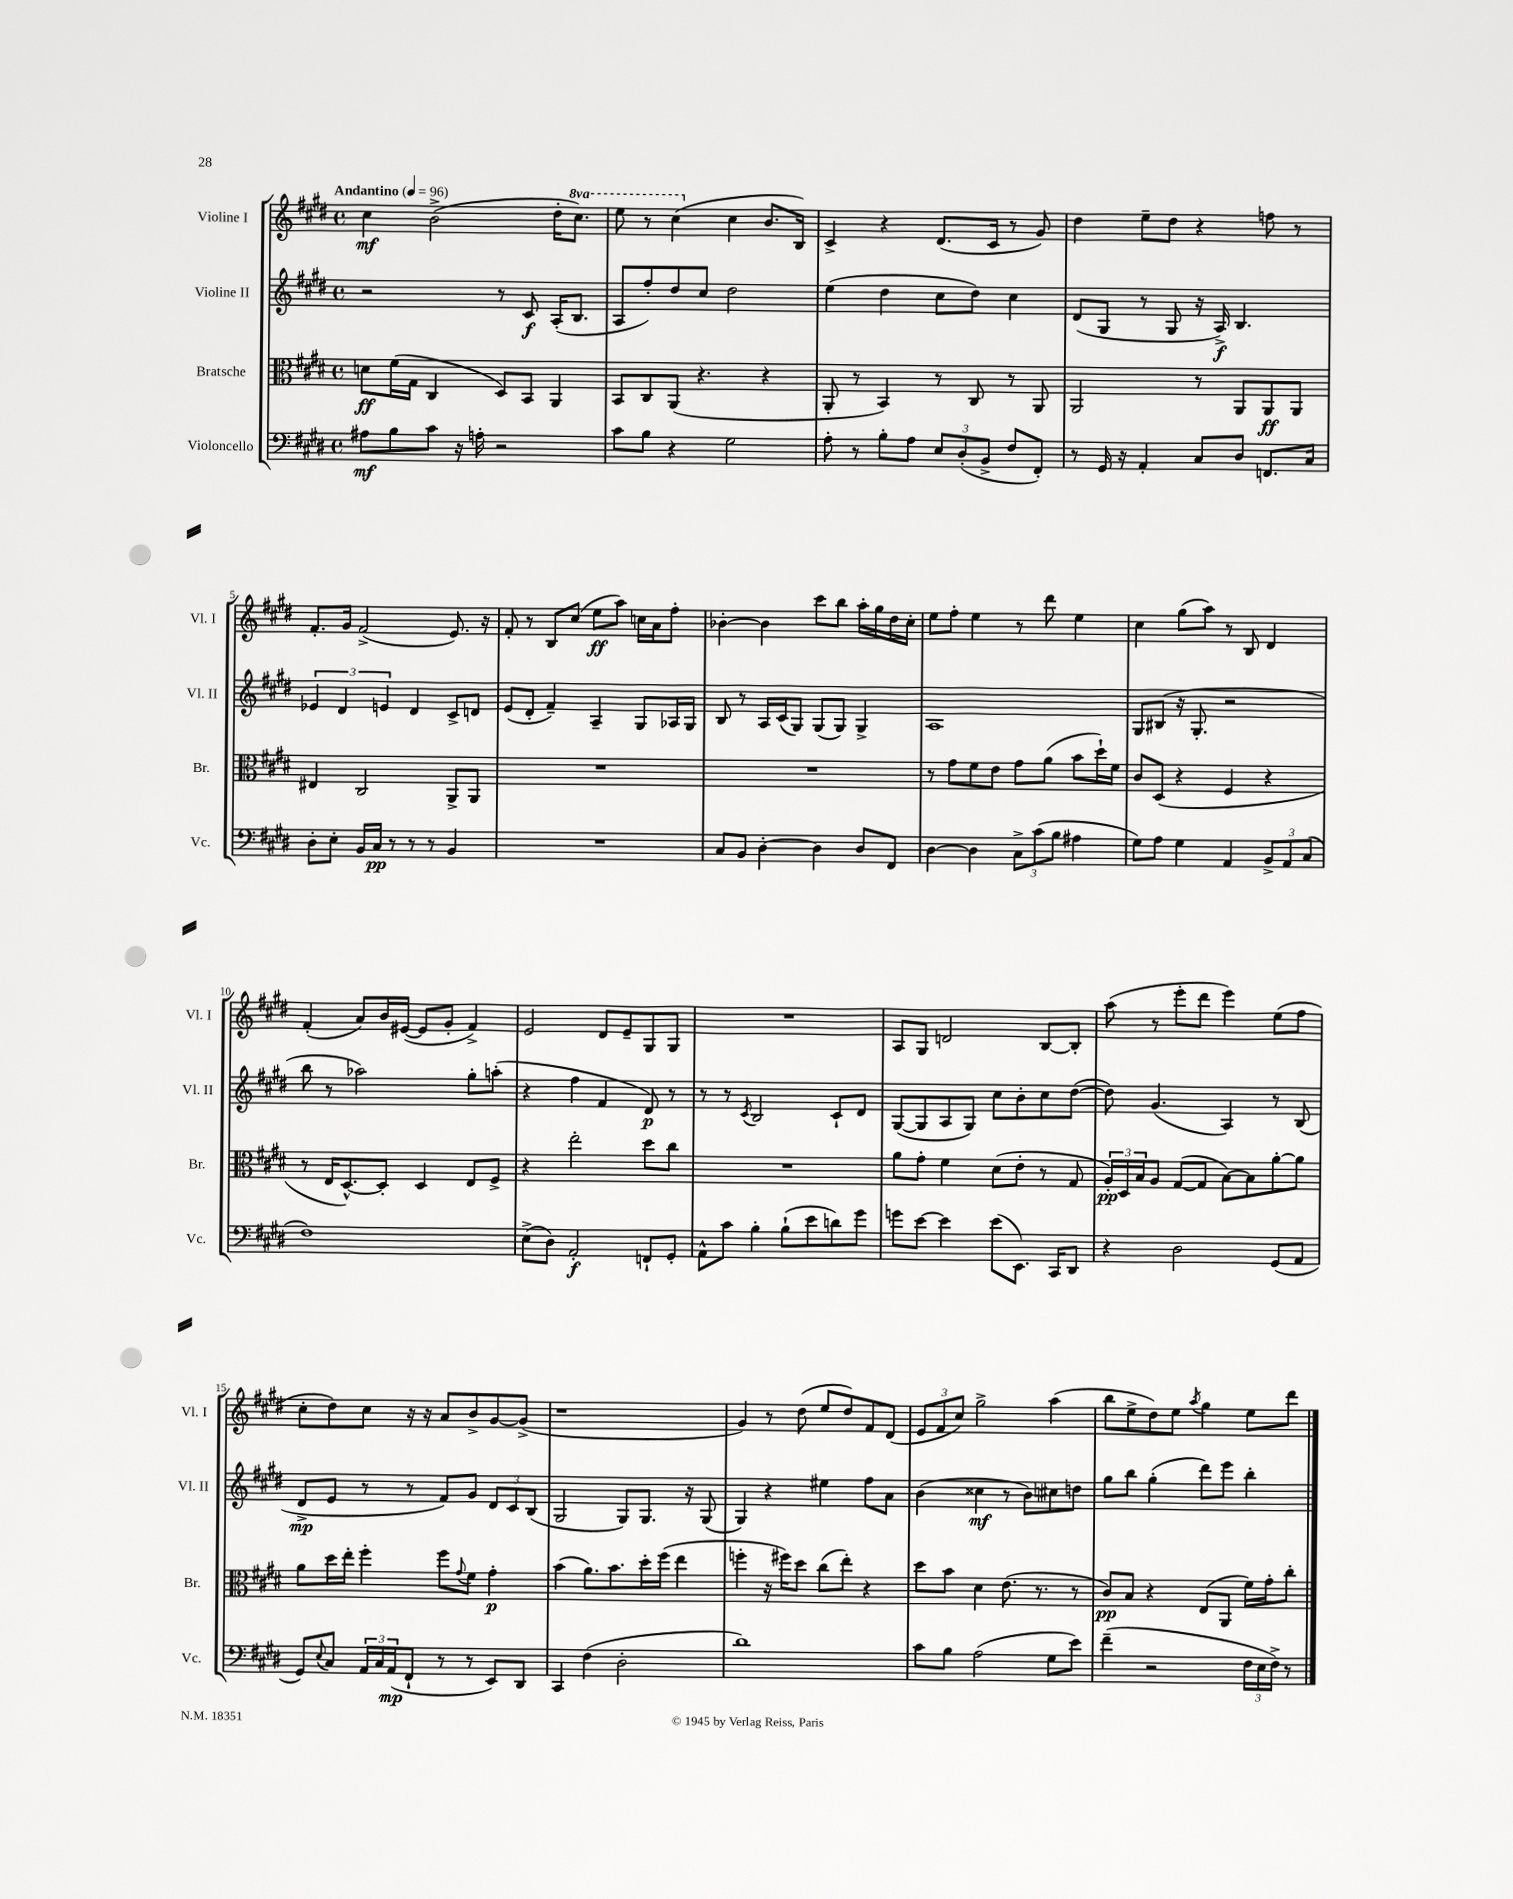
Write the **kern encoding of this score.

**kern	**dynam	**kern	**dynam	**kern	**dynam	**kern	**dynam
*part4	*part4	*part3	*part3	*part2	*part2	*part1	*part1
*staff4	*staff4	*staff3	*staff3	*staff2	*staff2	*staff1	*staff1
*I"Violoncello	*	*I"Bratsche	*	*I"Violine II	*	*I"Violine I	*
*I'Vc.	*	*I'Br.	*	*I'Vl. II	*	*I'Vl. I	*
*clefF4	*	*clefC3	*	*clefG2	*	*clefG2	*
*k[f#c#g#d#]	*	*k[f#c#g#d#]	*	*k[f#c#g#d#]	*	*k[f#c#g#d#]	*
*M4/4	*	*M4/4	*	*M4/4	*	*M4/4	*
*met(c)	*	*met(c)	*	*met(c)	*	*met(c)	*
*MM96	*	*MM96	*	*MM96	*	*MM96	*
=1	=1	=1	=1	=1	=1	=1	=1
!	!	!	!	!	!	!LO:TX:a:B:t=Andantino	!
8A#X\L	mf	8dn\L	ff	2r	.	4cc#\	mf
8B\	.	(16f#\L	.	.	.	.	.
.	.	16G#\JJ	.	.	.	.	.
8c#\J	.	4C#/	.	.	.	(2b^\	.
16r	.	.	.	.	.	.	.
16An'\	.	.	.	.	.	.	.
2r	.	8D#/L)	.	8r	.	.	.
.	.	8BB/J	.	8c#/	f	.	.
.	.	4AA/	.	(16A'/KL	.	16dd#'\KL	.
*	*	*	*	*	*	*8va	*
.	.	.	.	8.B/J	.	8.ccc#\J)	.
=2	=2	=2	=2	=2	=2	=2	=2
8c#\L	.	8BB/L	.	8A/L	.	8eee\	.
8B\J	.	8C#/	.	8ff#'/)	.	8r	.
4r	.	(8AA/J	.	8dd#/	.	(4ccc#\	.
.	.	4.r	.	8cc#/J	.	.	.
*	*	*	*	*	*	*X8va	*
2G#\	.	.	.	2dd#\	.	4cc#\	.
.	.	4r	.	.	.	8.b/L	.
.	.	.	.	.	.	16B/Jk)	.
=3	=3	=3	=3	=3	=3	=3	=3
8A'\	.	8AA'/	.	(4ee\	.	4c#^/	.
8r	.	8r	.	.	.	.	.
8B'\L	.	4BB/)	.	4dd#\	.	4r	.
8A\J	.	.	.	.	.	.	.
12E/L	.	8r	.	8cc#\L	.	(8.d#/L	.
(12D#'/	.	.	.	.	.	.	.
.	.	8C#/	.	8dd#\J)	.	.	.
12BB^/J	.	.	.	.	.	.	.
.	.	.	.	.	.	16c#/Jk	.
8F#/L	.	8r	.	4cc#\	.	8r	.
8FF#'/J)	.	8AA/	.	.	.	8g#/)	.
=4	=4	=4	=4	=4	=4	=4	=4
8r	.	2AA/	.	(8d#/L	.	4dd#\	.
16GG#/	.	.	.	8G#/J	.	.	.
16r	.	.	.	.	.	.	.
4AA'/	.	.	.	8r	.	8ee~\L	.
.	.	.	.	8G#/	.	8dd#\J	.
8C#/L	.	8r	.	16r	.	4r	.
.	.	.	.	16A^/)	f	.	.
8D#/J	.	8AA/L	.	4.B/	.	.	.
8.FFn/L	.	8AA/	ff	.	.	8ffn\	.
.	.	8AA/J	.	.	.	8r	.
16C#/Jk	.	.	.	.	.	.	.
!!LO:LB:g=z
=5	=5	=5	=5	=5	=5	=5	=5
8D#'\L	.	4E#X/	.	6e-X/	.	8.f#'/L	.
8E'\J	.	.	.	.	.	.	.
.	.	.	.	6d#/	.	.	.
.	.	.	.	.	.	16g#/Jk	.
16BB/LL	.	2C#/	.	.	.	(2f#^/	.
16C#/JJ	pp	.	.	.	.	.	.
.	.	.	.	6en/	.	.	.
8r	.	.	.	.	.	.	.
8r	.	.	.	4d#/	.	.	.
8r	.	.	.	.	.	.	.
4BB/	.	8AA^/L	.	8c#^/L	.	8.e/)	.
.	.	8AA/J	.	8dn/J	.	.	.
.	.	.	.	.	.	16r	.
=6	=6	=6	=6	=6	=6	=6	=6
1r	.	1r	.	(8e/L	.	8f#'/	.
.	.	.	.	8d#'/J	.	8r	.
.	.	.	.	4f#~/)	.	8B/L	.
.	.	.	.	.	.	(8cc#/J	.
.	.	.	.	4A~/	.	8ee\L	ff
.	.	.	.	.	.	8aa\J)	.
.	.	.	.	8G#/L	.	16ccn\LL	.
.	.	.	.	.	.	16a\J	.
.	.	.	.	16A-X/L	.	8ff#'\J	.
.	.	.	.	16G#/JJ	.	.	.
=7	=7	=7	=7	=7	=7	=7	=7
8C#/L	.	1r	.	8B/	.	[4b-X'\	.
8BB/J	.	.	.	8r	.	.	.
[4D#'\	.	.	.	16A/LL	.	4b-\]	.
.	.	.	.	(16c#/J	.	.	.
.	.	.	.	8G#/J)	.	.	.
4D#\]	.	.	.	(8G#/L	.	8ccc#\L	.
.	.	.	.	8G#/J)	.	8bb\J	.
8D#/L	.	.	.	4G#^/	.	16aa'\LL	.
.	.	.	.	.	.	16gg#\	.
8FF#/J	.	.	.	.	.	16dd#\	.
.	.	.	.	.	.	16cc#'\JJ	.
=8	=8	=8	=8	=8	=8	=8	=8
[4D#\	.	8r	.	1A	.	8ee\L	.
.	.	8g#\L	.	.	.	8ff#'\J	.
4D#\]	.	8f#\	.	.	.	4ee\	.
.	.	8e\J	.	.	.	.	.
12C#^\L	.	8g#\L	.	.	.	8r	.
(12c#\	.	.	.	.	.	.	.
.	.	(8a\J	.	.	.	8ddd#\	.
12B\J	.	.	.	.	.	.	.
4A#X\	.	8b\L	.	.	.	4ee\	.
.	.	16dd#`\L)	.	.	.	.	.
.	.	16f#\JJ	.	.	.	.	.
=9	=9	=9	=9	=9	=9	=9	=9
8G#\L)	.	8c#/L	.	8G#/L	.	4cc#\	.
8A\J	.	(8D#/J	.	(8B#X/J	.	.	.
4G#\	.	4r	.	16r	.	(8gg#\L	.
.	.	.	.	8.G#'/	.	.	.
.	.	.	.	.	.	8aa\J)	.
4AA/	.	4F#/	.	2r	.	8r	.
.	.	.	.	.	.	8B/	.
12BB^/L	.	4r	.	.	.	4d#/	.
12AA/	.	.	.	.	.	.	.
(12C#/J	.	.	.	.	.	.	.
!!LO:LB:g=z
=10	=10	=10	=10	=10	=10	=10	=10
1F#)	.	8r	.	8bb\	.	(4f#'/	.
.	.	16E/KL	.	8r	.	.	.
.	.	[8.D#^^/)	.	.	.	.	.
.	.	.	.	2aa-X\)	.	8a/L)	.
.	.	8D#'/J]	.	.	.	16b/L	.
.	.	.	.	.	.	([16e#X/JJ	.
.	.	4D#/	.	.	.	8e#/L]	.
.	.	.	.	.	.	8g#'/J	.
.	.	8E/L	.	8gg#'\L	.	4f#^/)	.
.	.	8F#^/J	.	(8aan'\J	.	.	.
=11	=11	=11	=11	=11	=11	=11	=11
(8E^\L	.	4r	.	4r	.	2e/	.
8D#\J)	.	.	.	.	.	.	.
2AA'/	f	2ee'\	.	4ff#\	.	.	.
.	.	.	.	4f#/	.	8d#/L	.
.	.	.	.	.	.	8e~/	.
8FFn`/L	.	8dd#\L	.	8d#/)	p	8G#/	.
8GG#'/J	.	8cc#\J	.	8r	.	8G#/J	.
=12	=12	=12	=12	=12	=12	=12	=12
8AA^^\L	.	1r	.	8r	.	1r	.
8c#\J	.	.	.	8r	.	.	.
.	.	.	.	8qc#/	.	.	.
4B'\	.	.	.	2B/	.	.	.
(8B`\L	.	.	.	.	.	.	.
8e\	.	.	.	.	.	.	.
8dn\)	.	.	.	8c#`/L	.	.	.
8g#\J	.	.	.	8d#/J	.	.	.
=13	=13	=13	=13	=13	=13	=13	=13
8gn\L	.	8a\L	.	([8G#/L	.	8A/L	.
[8e\J	.	8g#'\J	.	8G#/]	.	8G#/J	.
4e\]	.	4f#\	.	8A/	.	2dn/	.
.	.	.	.	8G#/J)	.	.	.
(8e\L	.	(8d#\L	.	8cc#\L	.	.	.
8.EE\J)	.	8e'\J	.	8b'\	.	.	.
.	.	8r	.	8cc#\	.	[8B/L	.
16CC#/KL	.	.	.	.	.	.	.
8DD#/J	.	8G#/	.	([8dd#\J	.	8B'/J]	.
=14	=14	=14	=14	=14	=14	=14	=14
4r	.	24A'/LL)	pp	8dd#\])	.	(8aa\	.
.	.	24D#/	.	.	.	.	.
.	.	24B/J	.	.	.	.	.
.	.	8A/J	.	(4.g#/	.	8r	.
2D#\	.	([8G#/L	.	.	.	8eee'\L	.
.	.	8G#/J]	.	.	.	8ddd#\J	.
.	.	[8B\L)	.	4A/)	.	4eee\)	.
.	.	8B\]	.	.	.	.	.
(8GG#/L	.	[8a'\	.	8r	.	(8ee\L	.
8AA/J	.	8a\J]	.	(8B/	.	8ff#\J	.
!!LO:LB:g=z
=15	=15	=15	=15	=15	=15	=15	=15
8GG#/L)	.	8a\L	.	8d#^/L	mp	8cc#'\L	.
8qqE/	.	.	.	.	.	.	.
8C#/J	.	16dd#\L	.	8e/J	.	8dd#\)	.
.	.	16ee'\JJ	.	.	.	.	.
24AA/LL	.	4ff#'\	.	8r	.	8cc#\J	.
24C#/	.	.	.	.	.	.	.
(24AA/J	mp	.	.	.	.	.	.
8FF#`/J	.	.	.	8r	.	16r	.
.	.	.	.	.	.	16r	.
8r	.	8ff#\L	.	8f#/L)	.	8a/L	.
.	.	8qqg#/	.	.	.	.	.
8r	.	8f#\J	.	8g#/J	.	8b^/	.
8EE/L)	.	4g#'\	p	12d#/L	.	[8g#/	.
.	.	.	.	12c#/	.	.	.
8DD#/J	.	.	.	.	.	(8g#^/J]	.
.	.	.	.	(12B/J	.	.	.
=16	=16	=16	=16	=16	=16	=16	=16
4CC#/	.	(4b\	.	2G#/	.	1r	.
(4F#\	.	8.a\L)	.	.	.	.	.
.	.	8.b\	.	.	.	.	.
2D#'\	.	.	.	8G#/L)	.	.	.
.	.	16dd#'\L	.	8.G#/J	.	.	.
.	.	(16ff#\JJ	.	.	.	.	.
.	.	4ee\	.	.	.	.	.
.	.	.	.	16r	.	.	.
.	.	.	.	(8G#/	.	.	.
=17	=17	=17	=17	=17	=17	=17	=17
1d#)	.	4ffn'\	.	4G#/)	.	4g#/)	.
.	.	16r	.	4r	.	8r	.
.	.	16ff#X\KL)	.	.	.	.	.
.	.	8dd#\J	.	.	.	(8dd#\	.
.	.	(8cc#\L	.	4ee#X\	.	8ee/L	.
.	.	8ee'\J)	.	.	.	8dd#/)	.
.	.	4r	.	8ff#\L	.	8f#/	.
.	.	.	.	8a\J	.	(8d#/J	.
=18	=18	=18	=18	=18	=18	=18	=18
8c#\L	.	8dd#\L	.	(4b\	.	12e/L	.
.	.	.	.	.	.	12f#/	.
8B\J	.	8b\J	.	.	.	.	.
.	.	.	.	.	.	12cc#/J)	.
(2A\	.	4d#\	.	4cc##X\	mf	2gg#^\	.
.	.	(8.e\	.	8r	.	.	.
.	.	.	.	8b\L)	.	.	.
.	.	8.r	.	.	.	.	.
8G#\L	.	.	.	8cc#X\	.	(4aa\	.
8e\J)	.	8r	.	8ddn\J	.	.	.
=19	=19	=19	=19	=19	=19	=19	=19
(4f#~\	.	8c#/L)	pp	8gg#\L	.	8bb\L	.
.	.	8B/J	.	8bb\J	.	8ee^\	.
2r	.	4r	.	(4gg#'\	.	8dd#\)	.
.	.	.	.	.	.	8ee\J	.
.	.	.	.	.	.	8qaa/	.
.	.	(8E/L	.	8ddd#\L)	.	4gg#\	.
.	.	8AA/J	.	8eee\J	.	.	.
24F#\LL	.	16f#\LL)	.	4bb'\	.	8ee\L	.
24E\	.	.	.	.	.	.	.
.	.	16g#'\J	.	.	.	.	.
24F#^\JJ)	.	.	.	.	.	.	.
8r	.	8cc#'\J	.	.	.	8ddd#\J	.
==	==	==	==	==	==	==	==
*-	*-	*-	*-	*-	*-	*-	*-
